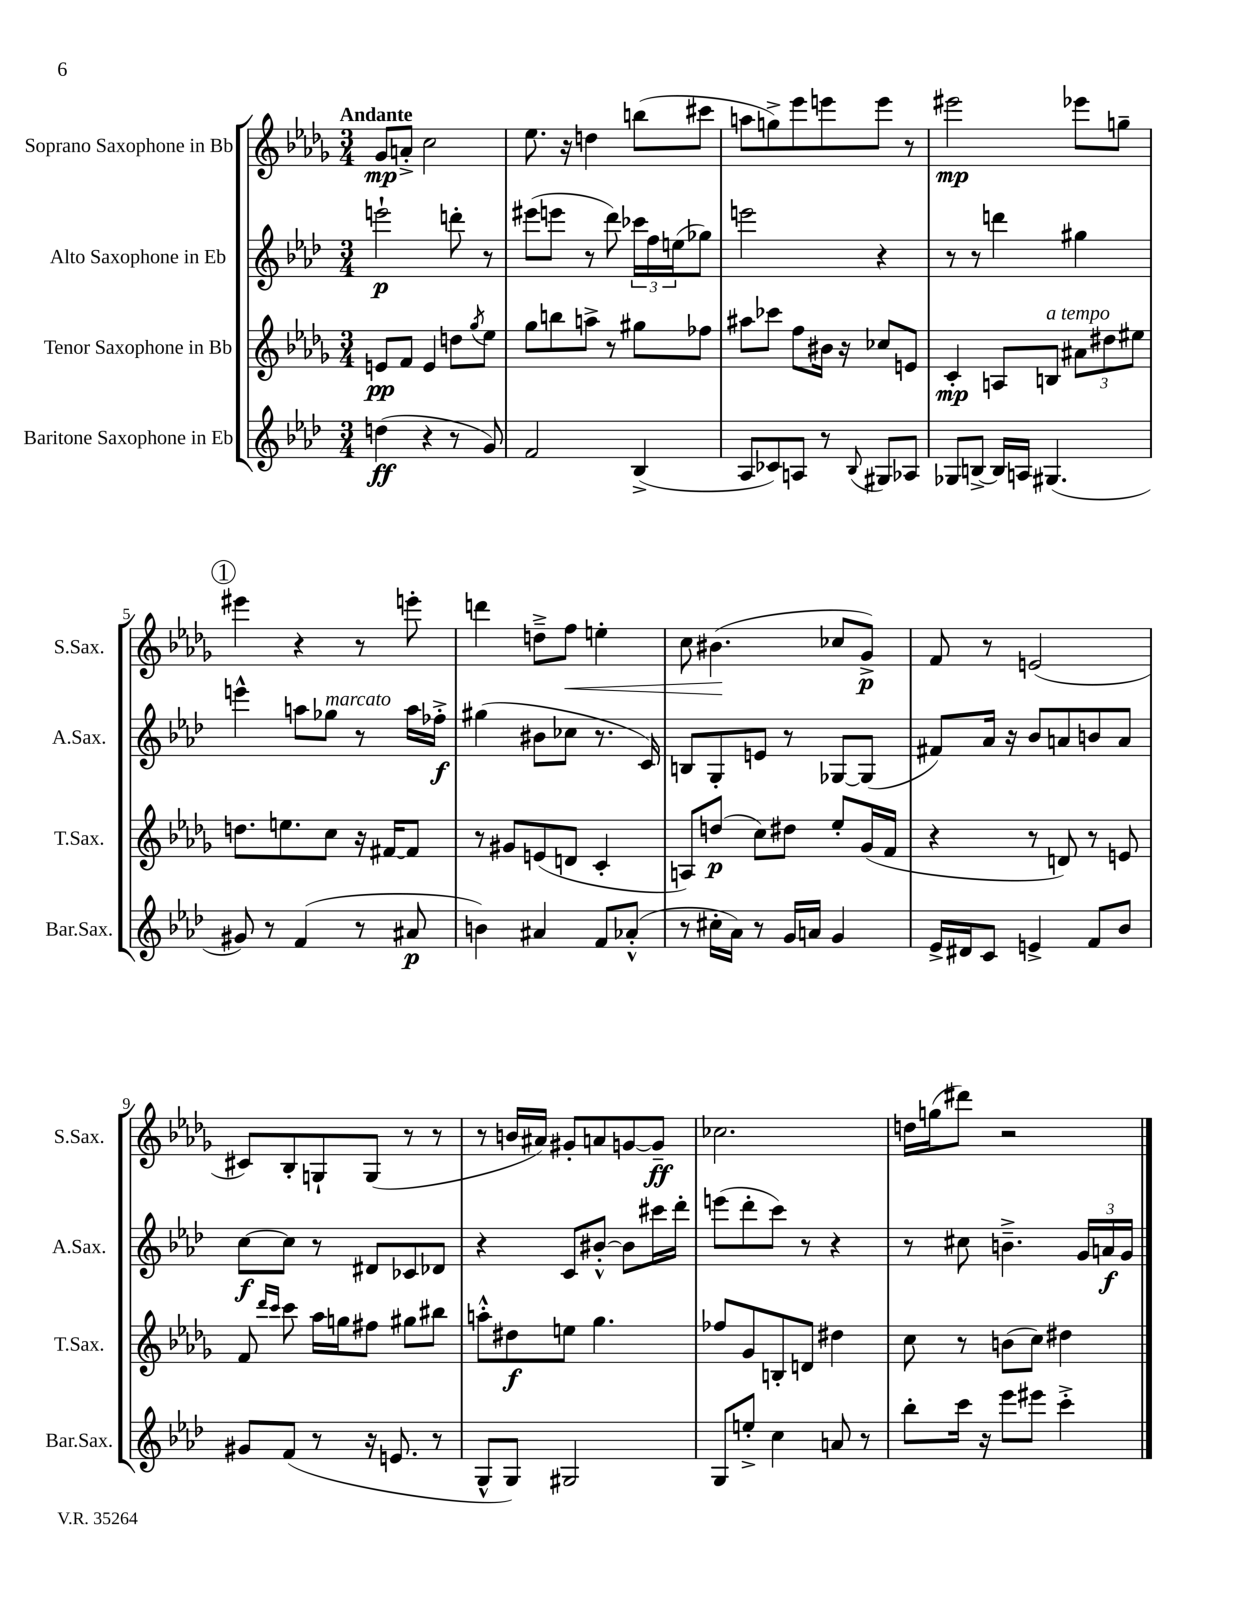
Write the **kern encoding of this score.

**kern	**kern	**kern	**kern
*staff4	*staff3	*staff2	*staff1
*clefG2	*clefG2	*clefG2	*clefG2
*k[b-e-a-d-]	*k[b-e-a-d-g-]	*k[b-e-a-d-]	*k[b-e-a-d-g-]
*M3/4	*M3/4	*M3/4	*M3/4
(4dd	8e	2eee`	8g-
.	8f	.	8a'^
4r	4e	.	2cc
8r	8dd	8ddd'	.
.	8qgg-	.	.
8g)	8ee-	8r	.
=	=	=	=
2f	8gg-	(8eee#	8.ee-
.	8bb	8eee	.
.	.	.	16r
.	8aa^	8r	4dd
.	8r	8ddd-)	.
(4B-^	8gg#	24ccc-	(8bb
.	.	24ff	.
.	.	(24ee	.
.	8ff-	8gg-)	8ccc#
=	=	=	=
8A-	8aa#	2eee	8aa
8c-)	8ccc-	.	8gg^)
8A	8ff	.	8eee-
8r	16b#	.	8eee
.	16r	.	.
8qqB-	.	.	.
8G#	8cc-	4r	8eee
8A-	8e	.	8r
=	=	=	=
8G-	4c'	8r	2eee#
[8B^	.	8r	.
16B]	8A	4ddd	.
16A	.	.	.
(4.G#	8B	.	.
.	12a#	4gg#	8eee-
.	12dd#	.	.
.	.	.	8gg~
.	12ee#	.	.
=	=	=	=
8g#)	8.dd	4eee^^	4eee#
8r	.	.	.
.	8.ee	.	.
(4f	.	8aa	4r
.	8cc	8gg-	.
8r	16r	8r	8r
.	[16f#	.	.
8a#	8f#]	16aa	8eee'
.	.	16ff-'^	.
=	=	=	=
4b)	8r	(4gg#	4ddd
.	8g#	.	.
4a#	(8e	8b#	8dd~^
.	8d	8cc-	8ff
8f	4c'	8.r	4ee'
(8a-'^^	.	.	.
.	.	16c)	.
=	=	=	=
8r	8A)	8B	8cc
16cc#'	(8dd	8G'	(4.b#
16a-)	.	.	.
8r	8cc)	8e	.
16g	8dd#	8r	.
16a	.	.	.
4g	8ee-'	[8G-	8cc-
.	(16g-	(8G-]	8g-^)
.	16f	.	.
=	=	=	=
16e-^	4r	8f#)	8f
16d#	.	.	.
8c	.	16a-	8r
.	.	16r	.
4e^	8r	8b-	(2e
.	8d)	8a	.
8f	8r	8b	.
8b-	8e	8a	.
=	=	=	=
8g#	8f	[8cc	8c#)
.	16qqddd-	.	.
.	16qqccc	.	.
(8f	8ccc	8cc]	8B-'
8r	16aa-	8r	8G`
.	16gg	.	.
16r	8ff#	8d#	(8G
8.e	.	.	.
.	8gg#	8c-	8r
8r	8bb#	8d-	8r
=	=	=	=
8G^^	8aa'^^	4r	8r
8G)	8dd#	.	16b
.	.	.	16a#)
2G#	8ee	8c	8g#'
.	4.gg-	[8b#'^^	8a
.	.	8b#]	[8g
.	.	16ccc#	8g~]
.	.	16ddd-'	.
=	=	=	=
8G	8ff-	(8eee	2.cc-
8ee'^	8g-	8ddd-'	.
4cc	8B'	8ccc)	.
.	8d	8r	.
8a	4dd#	4r	.
8r	.	.	.
=	=	=	=
8bb-'	8cc	8r	16dd
.	.	.	(16gg
16ccc	8r	8cc#	8ddd#)
16r	.	.	.
8eee-	(8b	4.b~^	2r
8eee#	8cc)	.	.
4ccc'^	4dd#	.	.
.	.	24g	.
.	.	24a	.
.	.	24g	.
==	==	==	==
*-	*-	*-	*-
